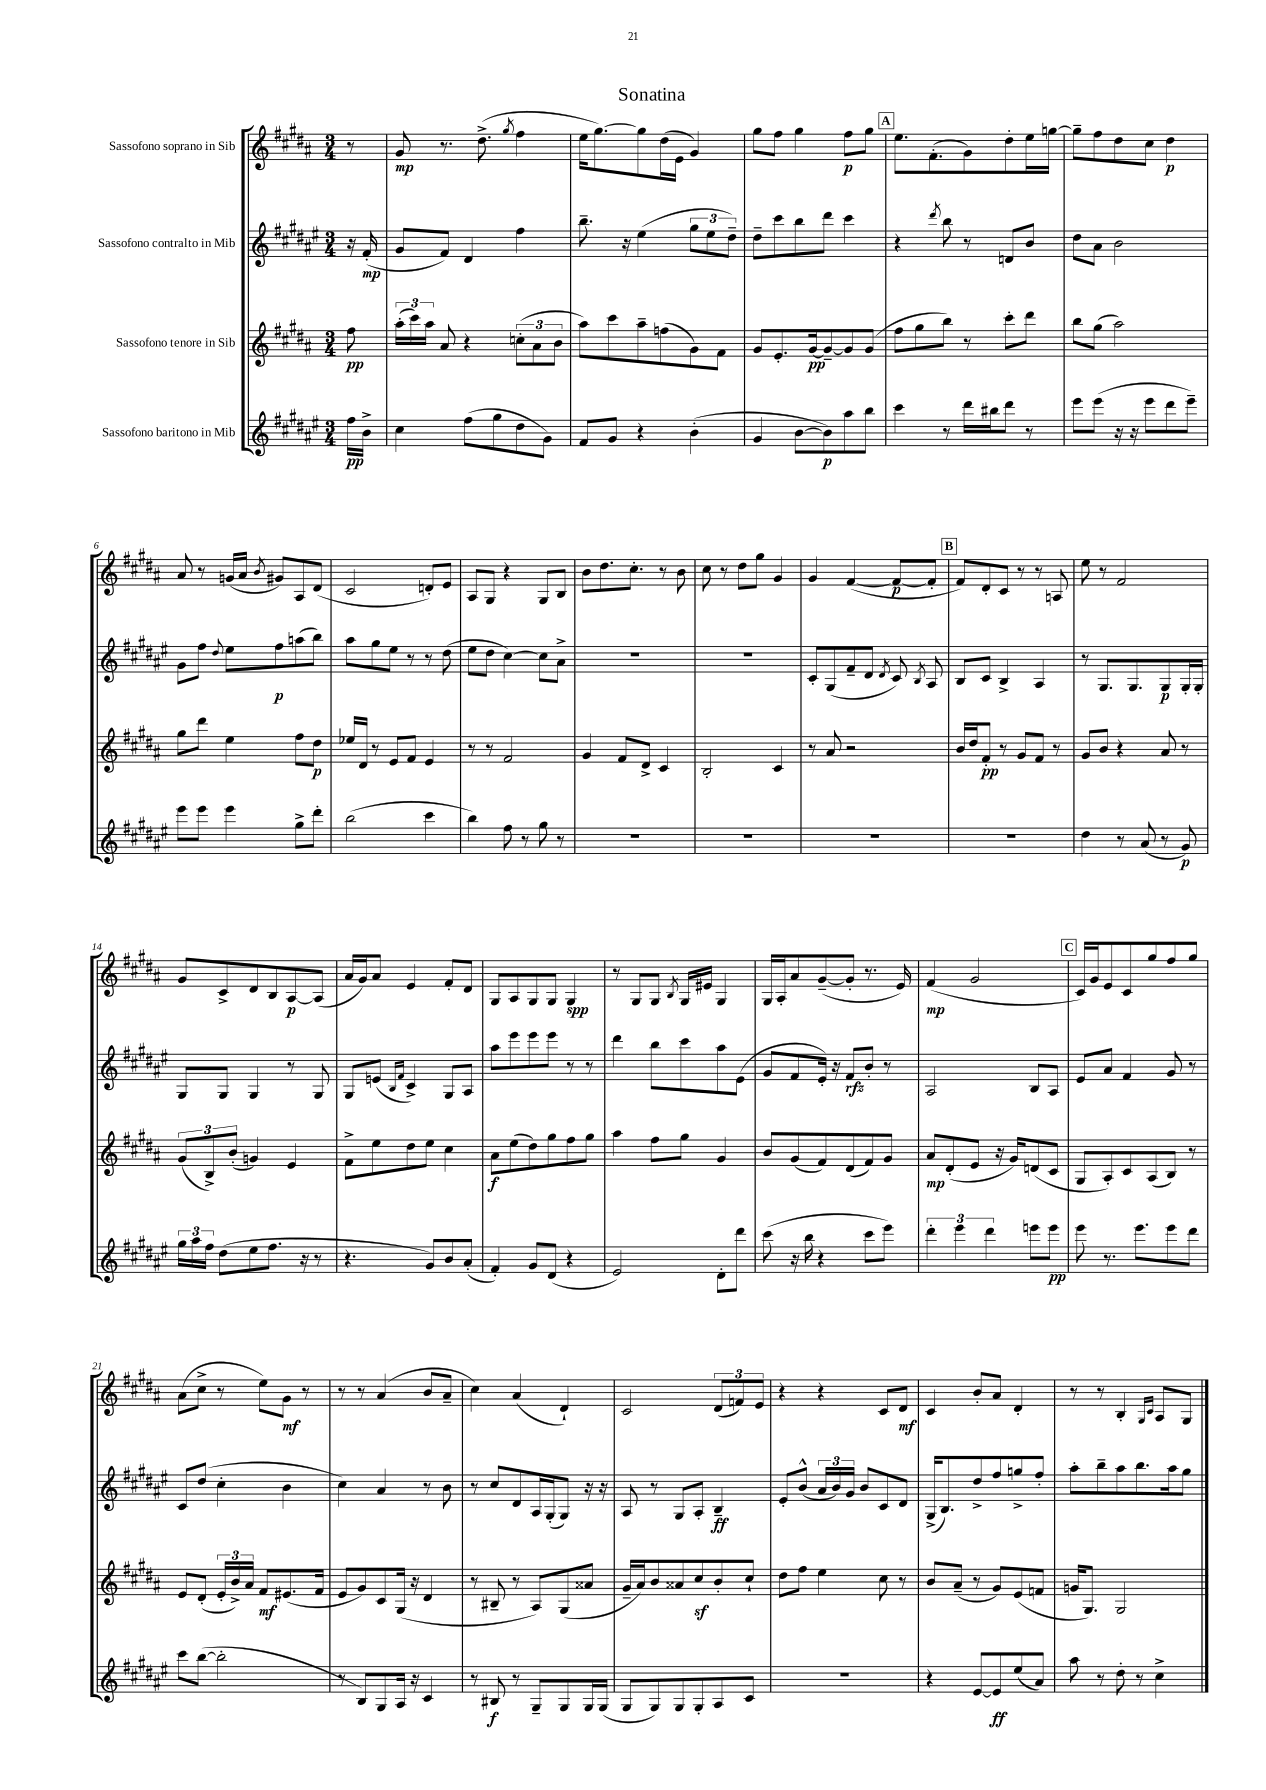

**kern	**dynam	**kern	**dynam	**kern	**dynam	**kern	**dynam
*part4	*part4	*part3	*part3	*part2	*part2	*part1	*part1
*staff4	*staff4	*staff3	*staff3	*staff2	*staff2	*staff1	*staff1
*I"Sassofono baritono in Mib	*	*I"Sassofono tenore in Sib	*	*I"Sassofono contralto in Mib	*	*I"Sassofono soprano in Sib	*
*clefG2	*	*clefG2	*	*clefG2	*	*clefG2	*
*k[f#c#g#d#a#e#]	*	*k[f#c#g#d#a#]	*	*k[f#c#g#d#a#e#]	*	*k[f#c#g#d#a#]	*
*M3/4	*	*M3/4	*	*M3/4	*	*M3/4	*
=	=	=	=	=	=	=	=
16ff#\LL	pp	8ff#\	pp	16r	.	8r	.
16b^\JJ	.	.	.	(16f#'/	mp	.	.
=1	=1	=1	=1	=1	=1	=1	=1
4cc#\	.	(24aa#'\LL	.	8g#/L	.	8g#/	mp
.	.	24ccc#\)	.	.	.	.	.
.	.	24aa#\JJ	.	.	.	.	.
.	.	8a#/	.	8f#/J)	.	8.r	.
(8ff#\L	.	4r	.	4d#/	.	.	.
.	.	.	.	.	.	(8.dd#^\	.
8gg#\	.	.	.	.	.	.	.
.	.	.	.	.	.	8qgg#/	.
8dd#\	.	(12ccn'\L	.	4ff#\	.	4ff#\	.
.	.	12a#\	.	.	.	.	.
8g#\J)	.	.	.	.	.	.	.
.	.	12b\J	.	.	.	.	.
=2	=2	=2	=2	=2	=2	=2	=2
8f#/L	.	8aa#\L)	.	8.bb~\	.	16ee\KL	.
.	.	.	.	.	.	[8.gg#\)	.
8g#/J	.	8ccc#\	.	.	.	.	.
.	.	.	.	16r	.	.	.
4r	.	8aa#~\	.	(4ee#\	.	8gg#\]	.
.	.	(8ffn\	.	.	.	(16dd#\L	.
.	.	.	.	.	.	16e\JJ	.
(4b'\	.	8g#\)	.	12gg#\L	.	4g#/)	.
.	.	.	.	12ee#\	.	.	.
.	.	8f#\J	.	.	.	.	.
.	.	.	.	12dd#~\J)	.	.	.
=3	=3	=3	=3	=3	=3	=3	=3
4g#/	.	8g#/L	.	8dd#~\L	.	8gg#\L	.
.	.	8.e'/	.	8ccc#\	.	8ff#\J	.
[8b\L	.	.	.	8bb\	.	4gg#\	.
.	.	[16g#/k	pp	.	.	.	.
8b\])	p	8g#~/_	.	8ddd#\J	.	.	.
8aa#\	.	8g#/]	.	4ccc#\	.	8ff#\L	p
8bb\J	.	(8g#/J	.	.	.	8gg#\J	.
!!LO:REH:place=s1:t=A
=4	=4	=4	=4	=4	=4	=4	=4
4ccc#\	.	8ff#\L	.	4r	.	8.ee\L	.
.	.	8gg#\	.	.	.	.	.
.	.	.	.	.	.	(8.f#'\	.
.	.	.	.	8qddd#/	.	.	.
8r	.	8bb\J)	.	8bb\	.	.	.
16ddd#\LL	.	8r	.	8r	.	8g#\)	.
16bb#X\J	.	.	.	.	.	.	.
8ddd#\J	.	8ccc#'\L	.	8dn/L	.	8dd#'\	.
8r	.	8ddd#\J	.	8b/J	.	16ee\L	.
.	.	.	.	.	.	[16ggn\JJ	.
=5	=5	=5	=5	=5	=5	=5	=5
8eee#\L	.	8bb\L	.	8dd#\L	.	8gg~\L]	.
(8eee#\J	.	(8gg#\J	.	8a#\J	.	8ff#\	.
16r	.	2aa#\)	.	2b\	.	8dd#\	.
16r	.	.	.	.	.	.	.
8eee#\L	.	.	.	.	.	8cc#\J	.
8ddd#\	.	.	.	.	.	4dd#\	p
8eee#~\J)	.	.	.	.	.	.	.
!!LO:LB:g=z
=6	=6	=6	=6	=6	=6	=6	=6
8eee#\L	.	8gg#\L	.	8g#\L	.	8a#/	.
8eee#\J	.	8ddd#\J	.	8ff#\J	.	8r	.
.	.	.	.	8qqdd#/	.	.	.
4eee#\	.	4ee\	.	8ee#\L	.	(16gn/LL	.
.	.	.	.	.	.	16a#/JJ	.
.	.	.	.	.	.	8qb/	.
.	.	.	.	8ff#\	p	8g#X/L)	.
8gg#^\L	.	8ff#\L	.	(8aan\	.	8A#/	.
8ddd#'\J	.	8dd#\J	p	8bb\J)	.	(8d#/J	.
=7	=7	=7	=7	=7	=7	=7	=7
(2bb\	.	16ee-X/LL	.	8aa#\L	.	2c#/	.
.	.	16d#/JJ	.	.	.	.	.
.	.	8r	.	8gg#\	.	.	.
.	.	8e/L	.	8ee#\J	.	.	.
.	.	8f#/J	.	8r	.	.	.
4ccc#\	.	4e/	.	8r	.	8dn'/L)	.
.	.	.	.	(8dd#\	.	8e/J	.
=8	=8	=8	=8	=8	=8	=8	=8
4bb\)	.	8r	.	8ee#\L	.	8A#/L	.
.	.	8r	.	8dd#\J	.	8G#/J	.
8ff#\	.	2f#/	.	[4cc#\)	.	4r	.
8r	.	.	.	.	.	.	.
8gg#\	.	.	.	8cc#\L]	.	8G#/L	.
8r	.	.	.	8a#^\J	.	8B/J	.
=9	=9	=9	=9	=9	=9	=9	=9
2.r	.	4g#/	.	2.r	.	8b\L	.
.	.	.	.	.	.	8.dd#\	.
.	.	8f#/L	.	.	.	.	.
.	.	.	.	.	.	8.cc#'\J	.
.	.	8d#^/J	.	.	.	.	.
.	.	4c#/	.	.	.	8r	.
.	.	.	.	.	.	8b\	.
=10	=10	=10	=10	=10	=10	=10	=10
2.r	.	2B'/	.	2.r	.	8cc#\	.
.	.	.	.	.	.	8r	.
.	.	.	.	.	.	8dd#\L	.
.	.	.	.	.	.	8gg#\J	.
.	.	4c#/	.	.	.	4g#/	.
=11	=11	=11	=11	=11	=11	=11	=11
2.r	.	8r	.	8c#'/L	.	4g#/	.
.	.	8a#/	.	(8G#/	.	.	.
.	.	2r	.	8f#~/	.	([4f#/	.
.	.	.	.	8d#/J	.	.	.
.	.	.	.	8qd#/	.	.	.
.	.	.	.	8c#/)	.	8f#/L_	p
.	.	.	.	8qB/	.	.	.
.	.	.	.	8A#/	.	8f#'/J]	.
!!LO:REH:place=s1:t=B
=12	=12	=12	=12	=12	=12	=12	=12
2.r	.	16b/LL	.	8B/L	.	8f#/L)	.
.	.	16dd#/J	.	.	.	.	.
.	.	8f#'/J	pp	8c#/J	.	8d#'/	.
.	.	8r	.	4B^/	.	8c#/J	.
.	.	8g#/L	.	.	.	8r	.
.	.	8f#/J	.	4A#/	.	8r	.
.	.	8r	.	.	.	8An/	.
=13	=13	=13	=13	=13	=13	=13	=13
4dd#\	.	8g#/L	.	8r	.	8ee\	.
.	.	8b/J	.	8.G#/L	.	8r	.
8r	.	4r	.	.	.	2f#/	.
.	.	.	.	8.G#/	.	.	.
(8a#/	.	.	.	.	.	.	.
8r	.	8a#/	.	8G#/	p	.	.
8g#/)	p	8r	.	16G#'/L	.	.	.
.	.	.	.	16G#'/JJ	.	.	.
!!LO:LB:g=z
=14	=14	=14	=14	=14	=14	=14	=14
24gg#\LL	.	(12g#/L	.	8G#/L	.	8g#/L	.
24aa#\	.	.	.	.	.	.	.
24ff#\JJ	.	12B^/)	.	.	.	.	.
(8dd#\L	.	.	.	8G#/J	.	8c#^/	.
.	.	(12b'/J	.	.	.	.	.
8ee#\	.	4gn/)	.	4G#/	.	8d#/	.
8.ff#\J	.	.	.	.	.	8B/	.
.	.	4e/	.	8r	.	[8A#/	p
16r	.	.	.	.	.	.	.
8r	.	.	.	8G#/	.	(8A#/J]	.
=15	=15	=15	=15	=15	=15	=15	=15
4.r	.	8f#^\L	.	8G#/L	.	16a#/LL	.
.	.	.	.	.	.	16g#/J)	.
.	.	8ee\	.	(8en/J	.	8a#/J	.
.	.	.	.	16qqB/LL	.	.	.
.	.	.	.	16qqf#/JJ	.	.	.
.	.	8dd#\	.	4c#^/)	.	4e/	.
8g#/L)	.	8ee\J	.	.	.	.	.
8b/	.	4cc#\	.	8G#/L	.	8f#'/L	.
(8a#'/J	.	.	.	8A#/J	.	8d#/J	.
=16	=16	=16	=16	=16	=16	=16	=16
4f#'/)	.	8a#\L	f	8aa#\L	.	8G#/L	.
.	.	(8ee\	.	8eee#\	.	8A#/	.
8g#/L	.	8dd#\)	.	8eee#\	.	8G#/	.
(8d#/J	.	8gg#\	.	8eee#\J	.	8G#/J	.
4r	.	8ff#\	.	8r	.	4G#/	spp
.	.	8gg#\J	.	8r	.	.	.
=17	=17	=17	=17	=17	=17	=17	=17
2e#/)	.	4aa#\	.	4ddd#\	.	8r	.
.	.	.	.	.	.	8G#/L	.
.	.	8ff#\L	.	8bb\L	.	8G#/J	.
.	.	.	.	.	.	8qB/	.
.	.	8gg#\J	.	8ccc#\	.	16G#/LL	.
.	.	.	.	.	.	16e#X/JJ	.
8d#'\L	.	4g#/	.	8aa#\	.	4G#/	.
8ddd#\J	.	.	.	(8e#\J	.	.	.
=18	=18	=18	=18	=18	=18	=18	=18
(8ccc#\	.	8b/L	.	8g#/L	.	16G#/LL	.
.	.	.	.	.	.	16A#'/J	.
16r	.	(8g#/	.	8f#/	.	8a#/	.
16bb\	.	.	.	.	.	.	.
4r	.	8f#/)	.	16e#'/Jk)	.	([8g#~/	.
.	.	.	.	16r	.	.	.
.	.	(8d#/	.	8f#/L	rfz	8g#'/J]	.
8ccc#\L	.	8f#/)	.	8b'/J	.	8.r	.
8eee#\J)	.	8g#/J	.	8r	.	.	.
.	.	.	.	.	.	16e/)	.
=19	=19	=19	=19	=19	=19	=19	=19
6ddd#'\	.	8a#/L	mp	2A#/	.	(4f#/	mp
.	.	(8d#'/	.	.	.	.	.
6eee#\	.	.	.	.	.	.	.
.	.	8e/J	.	.	.	2g#/	.
6ddd#\	.	.	.	.	.	.	.
.	.	16r	.	.	.	.	.
.	.	16g#/KL)	.	.	.	.	.
8eeen\L	.	(8dn/	.	8B/L	.	.	.
8eee\J	pp	8c#/J	.	8A#/J	.	.	.
!!LO:REH:place=s1:t=C
=20	=20	=20	=20	=20	=20	=20	=20
8eee#\	.	8G#/L	.	8e#/L	.	16c#/LL)	.
.	.	.	.	.	.	16g#/J	.
8.r	.	8A#'/)	.	8a#/J	.	8e/	.
.	.	8c#/	.	4f#/	.	8c#/	.
8.eee#\L	.	.	.	.	.	.	.
.	.	(8A#/	.	.	.	8gg#/	.
8eee#\	.	8B/J)	.	8g#/	.	8ff#/	.
8ddd#\J	.	8r	.	8r	.	8gg#/J	.
!!LO:LB:g=z
=21	=21	=21	=21	=21	=21	=21	=21
8ccc#\L	.	8e/L	.	8c#/L	.	(8a#\L	.
([8bb\J	.	(8d#'/J	.	(8dd#/J	.	8cc#^\J	.
2bb'\]	.	24e'/LL	.	4cc#'\	.	8r	.
.	.	24b^/)	.	.	.	.	.
.	.	24a#/JJ	.	.	.	.	.
.	.	8f#/L	mf	.	.	8ee\L)	.
.	.	(8.e#X/	.	4b\	.	8g#\J	mf
.	.	.	.	.	.	8r	.
.	.	16f#/Jk	.	.	.	.	.
=22	=22	=22	=22	=22	=22	=22	=22
8r	.	8e/L	.	4cc#\)	.	8r	.
8B/L)	.	8g#/)	.	.	.	8r	.
8G#/	.	8c#/	.	4a#/	.	(4a#/	.
16A#/Jk	.	(16G#/Jk	.	.	.	.	.
16r	.	16r	.	.	.	.	.
4c#/	.	4d#/	.	8r	.	8b/L	.
.	.	.	.	8b\	.	8a#~/J	.
=23	=23	=23	=23	=23	=23	=23	=23
8r	.	8r	.	8r	.	4cc#\)	.
8B#X/	f	8B#X~/	.	8cc#/L	.	.	.
8r	.	8r	.	8d#/	.	(4a#/	.
8G#~/L	.	8A#/L)	.	16A#/L	.	.	.
.	.	.	.	(16G#'/J	.	.	.
8G#/	.	(8G#/	.	8G#/J)	.	4d#`/)	.
16G#/L	.	8a##X/J	.	16r	.	.	.
(16G#/JJ	.	.	.	16r	.	.	.
=24	=24	=24	=24	=24	=24	=24	=24
8G#/L	.	16g#~/LL	.	8A#/	.	2c#/	.
.	.	16a#/J)	.	.	.	.	.
8G#/)	.	8b/	.	8r	.	.	.
8G#/	.	8a##X/	.	8G#/L	.	.	.
8G#'/	.	8cc#z/	.	8A#'/J	.	.	.
8A#/	.	8b'/	.	4B~/	ff	(12d#/L	.
.	.	.	.	.	.	12fn/)	.
8c#/J	.	8cc#`/J	.	.	.	.	.
.	.	.	.	.	.	12e/J	.
=25	=25	=25	=25	=25	=25	=25	=25
2.r	.	8dd#\L	.	8e#'/L	.	4r	.
.	.	8ff#\J	.	(8b^^/J	.	.	.
.	.	4ee\	.	24a#/LL	.	4r	.
.	.	.	.	24b/)	.	.	.
.	.	.	.	24g#/JJ	.	.	.
.	.	.	.	8b/L	.	.	.
.	.	8cc#\	.	8c#/	.	8c#/L	.
.	.	8r	.	8d#/J	.	8d#/J	mf
=26	=26	=26	=26	=26	=26	=26	=26
4r	.	8b/L	.	(16G#^/KL	.	4c#/	.
.	.	.	.	8.B/)	.	.	.
.	.	(8a#~/J	.	.	.	.	.
[8e#/L	.	8r	.	8dd#^/	.	8b'/L	.
8e#/]	ff	8g#/L)	.	8ff#/	.	8a#/J	.
(8ee#/	.	(8e/	.	8ggn^/	.	4d#'/	.
8a#/J)	.	8fn/J	.	8ff#'/J	.	.	.
=27	=27	=27	=27	=27	=27	=27	=27
8aa#\	.	16gn/KL	.	8aa#'\L	.	8r	.
.	.	8.G#/J)	.	.	.	.	.
8r	.	.	.	8bb~\	.	8r	.
8dd#'\	.	2G#/	.	8aa#\	.	4B'/	.
8r	.	.	.	8.bb\	.	.	.
.	.	.	.	.	.	16qqG#/LL	.
.	.	.	.	.	.	16qqc#/JJ	.
4cc#^\	.	.	.	.	.	8A#/L	.
.	.	.	.	16aa#\k	.	.	.
.	.	.	.	8gg#\J	.	8G#/J	.
==	==	==	==	==	==	==	==
*-	*-	*-	*-	*-	*-	*-	*-
